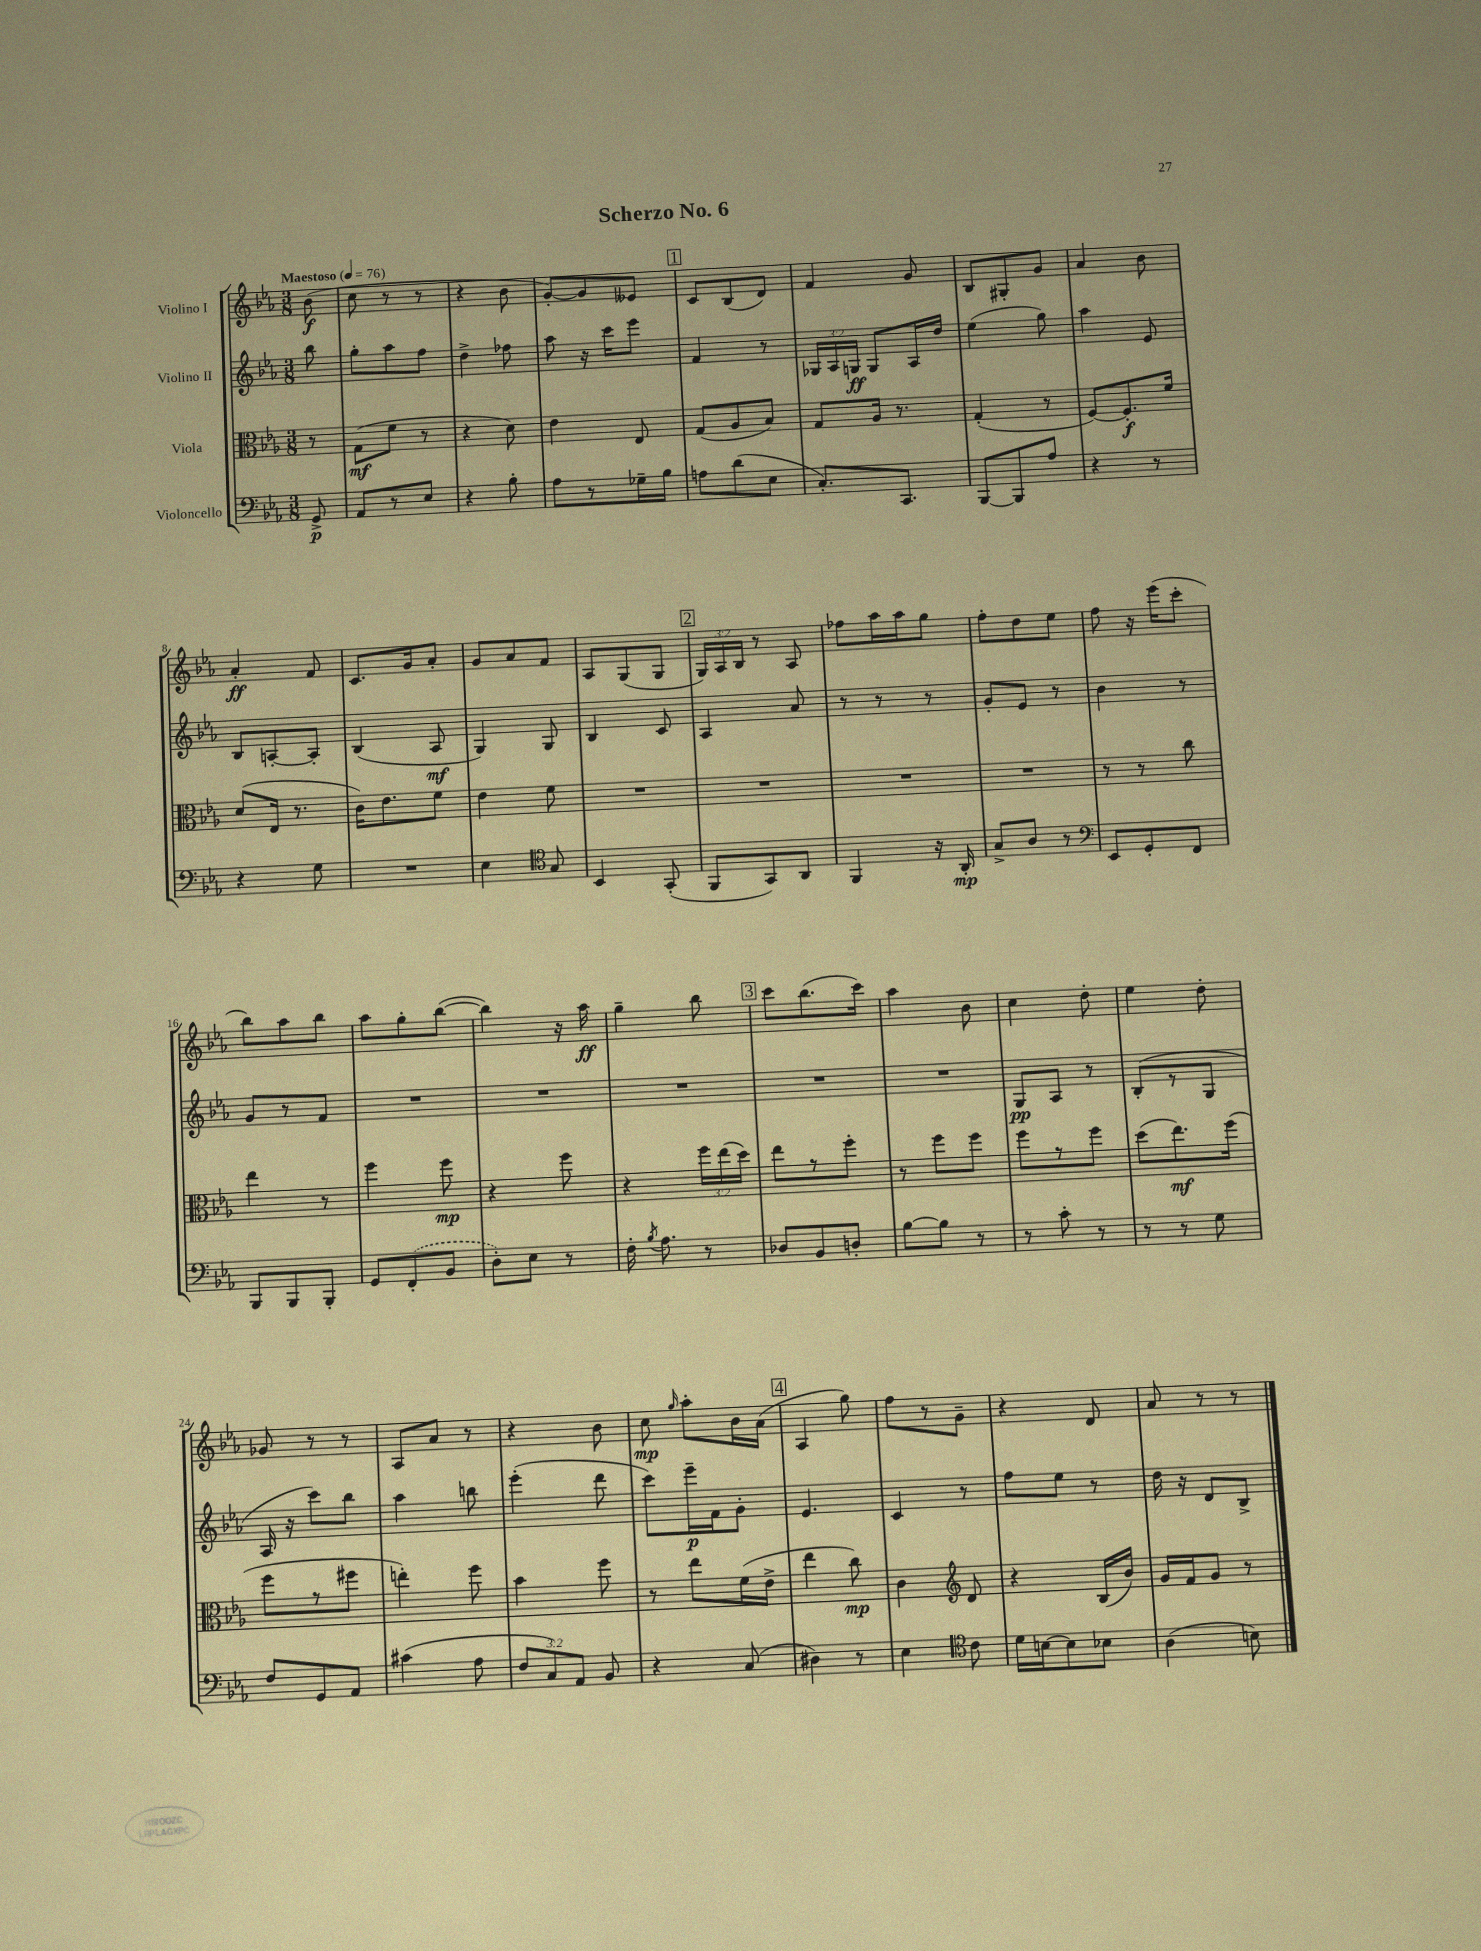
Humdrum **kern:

**kern	**kern	**kern	**kern
*staff4	*staff3	*staff2	*staff1
*clefF4	*clefC3	*clefG2	*clefG2
*k[b-e-a-]	*k[b-e-a-]	*k[b-e-a-]	*k[b-e-a-]
*M3/8	*M3/8	*M3/8	*M3/8
*MM76	*MM76	*MM76	*MM76
8GG^	8r	8bb-	(8b-
=	=	=	=
8AA-	(8G	8gg'	8cc
8r	8f	8aa-	8r
8E-	8r	8ff	8r
=	=	=	=
4r	4r	4dd^	4r
8B-'	8d)	8ff-	8b-
=	=	=	=
8A-	4e-	8aa-	[8g')
8r	.	16r	8g]
.	.	16ccc	.
16G-~	8E-	8eee-	8e--
16B-	.	.	.
=	=	=	=
8A	(8G	4f	8c
(8d	8A-	.	(8B-
8E-	8B-)	8r	8d)
=	=	=	=
8.C')	8G	24G-	4f
.	.	24A-	.
.	.	24G	.
.	16A-	8G	.
8.CC	8.r	.	.
.	.	16A-	8g
.	.	16dd	.
=	=	=	=
[8BBB-	(4G'	(4ee-	8B-
8BBB-]	.	.	8G#'
8A-	8r	8gg)	8g
=	=	=	=
4r	[8F)	4aa-	4a-
.	8.F']	.	.
8r	.	8e-	8b-
.	16f	.	.
=	=	=	=
4r	(8d	8B-	4a-'
.	16E-	[8A'	.
.	8.r	.	.
8G	.	8A']	8f
=	=	=	=
4.r	16c)	(4B-	8.c
.	8.e-	.	.
.	.	.	16g
.	8f	8A-	8a-'
=	=	=	=
4E-	4e-	4G)	8g
.	.	.	8a-
*clefC4	*	*	*
8G	8f	8G	8f
=	=	=	=
4BB-	4.r	4B-	8A-
.	.	.	(8G
(8GG'	.	8c	8G
=	=	=	=
8FF	4.r	4A-	24G)
.	.	.	24A-
.	.	.	24B-
8GG)	.	.	8r
8AA-	.	8a-	8A-
=	=	=	=
4FF	4.r	8r	8ff-
.	.	8r	16aa-
.	.	.	16aa-
16r	.	8r	8gg
16AA-'	.	.	.
=	=	=	=
8G^	4.r	8g'	8ff'
8A-	.	8e-	8dd
8r	.	8r	8ee-
=	=	=	=
*clefF4	*	*	*
8EE-	8r	4b-	8ff
8GG'	8r	.	16r
.	.	.	(16eee-
8FF	8cc	8r	8ccc'
=	=	=	=
8BBB-	4ee-	8g	8bb-)
8BBB-	.	8r	8aa-
8BBB-'	8r	8f	8bb-
=	=	=	=
8GG	4ff	4.r	8aa-
(8FF'	.	.	8gg'
8BB-	8ff	.	([8bb-
=	=	=	=
8D')	4r	4.r	4bb-])
8E-	.	.	.
8r	8ff	.	16r
.	.	.	16aa-
=	=	=	=
16F'	4r	4.r	4gg~
8qB-	.	.	.
8.A-	.	.	.
8r	24ff	.	8bb-
.	(24ee-	.	.
.	24dd)	.	.
=	=	=	=
8D-	8ee-	4.r	8ccc
8BB-	8r	.	(8.bb-
8D'	8ff'	.	.
.	.	.	16ccc)
=	=	=	=
[8B-	8r	4.r	4aa-
8B-]	8ff	.	.
8r	8ff	.	8b-
=	=	=	=
8r	8ff	8G	4cc
8c'	8r	8A-	.
8r	8ff	8r	8dd'
=	=	=	=
8r	(8dd	(8B-'	4ee-
8r	8.ee-)	8r	.
8G	.	8G	8dd'
.	(16ff	.	.
=	=	=	=
8F	8ff	16A-	8g-
.	.	16r	.
8GG	8r	8ccc)	8r
8AA-	8ff#	8bb-	8r
=	=	=	=
(4c#	4ee')	4aa-	8A-
.	.	.	8a-
8A-	8ff	8bb	8r
=	=	=	=
12F	4b-	(4eee-'	4r
12C)	.	.	.
12AA-	.	.	.
8BB-	8ff	8ddd	8b-
=	=	=	=
4r	8r	8ccc)	8cc
.	.	.	16qqgg
.	8ee-	16eee-~	8aa-'
.	.	16f	.
(8C	(16f	8g'	16b-
.	16e-^	.	(16a-
=	=	=	=
4D#)	4ee-	4.e-	4A-
8r	8cc)	.	8gg)
=	=	=	=
4E-	4c	4c	8ff
.	.	.	8r
*clefC4	*clefG2	*	*
8c	8d	8r	8g~
=	=	=	=
16d	4r	8ff	4r
[16B	.	.	.
8B]	.	8ee-	.
8B-	(16B-	8r	8d
.	16b-)	.	.
=	=	=	=
(4A-	16g	16dd	8a-
.	16f	16r	.
.	8g	8d	8r
8B)	8r	8B-^	8r
==	==	==	==
*-	*-	*-	*-
